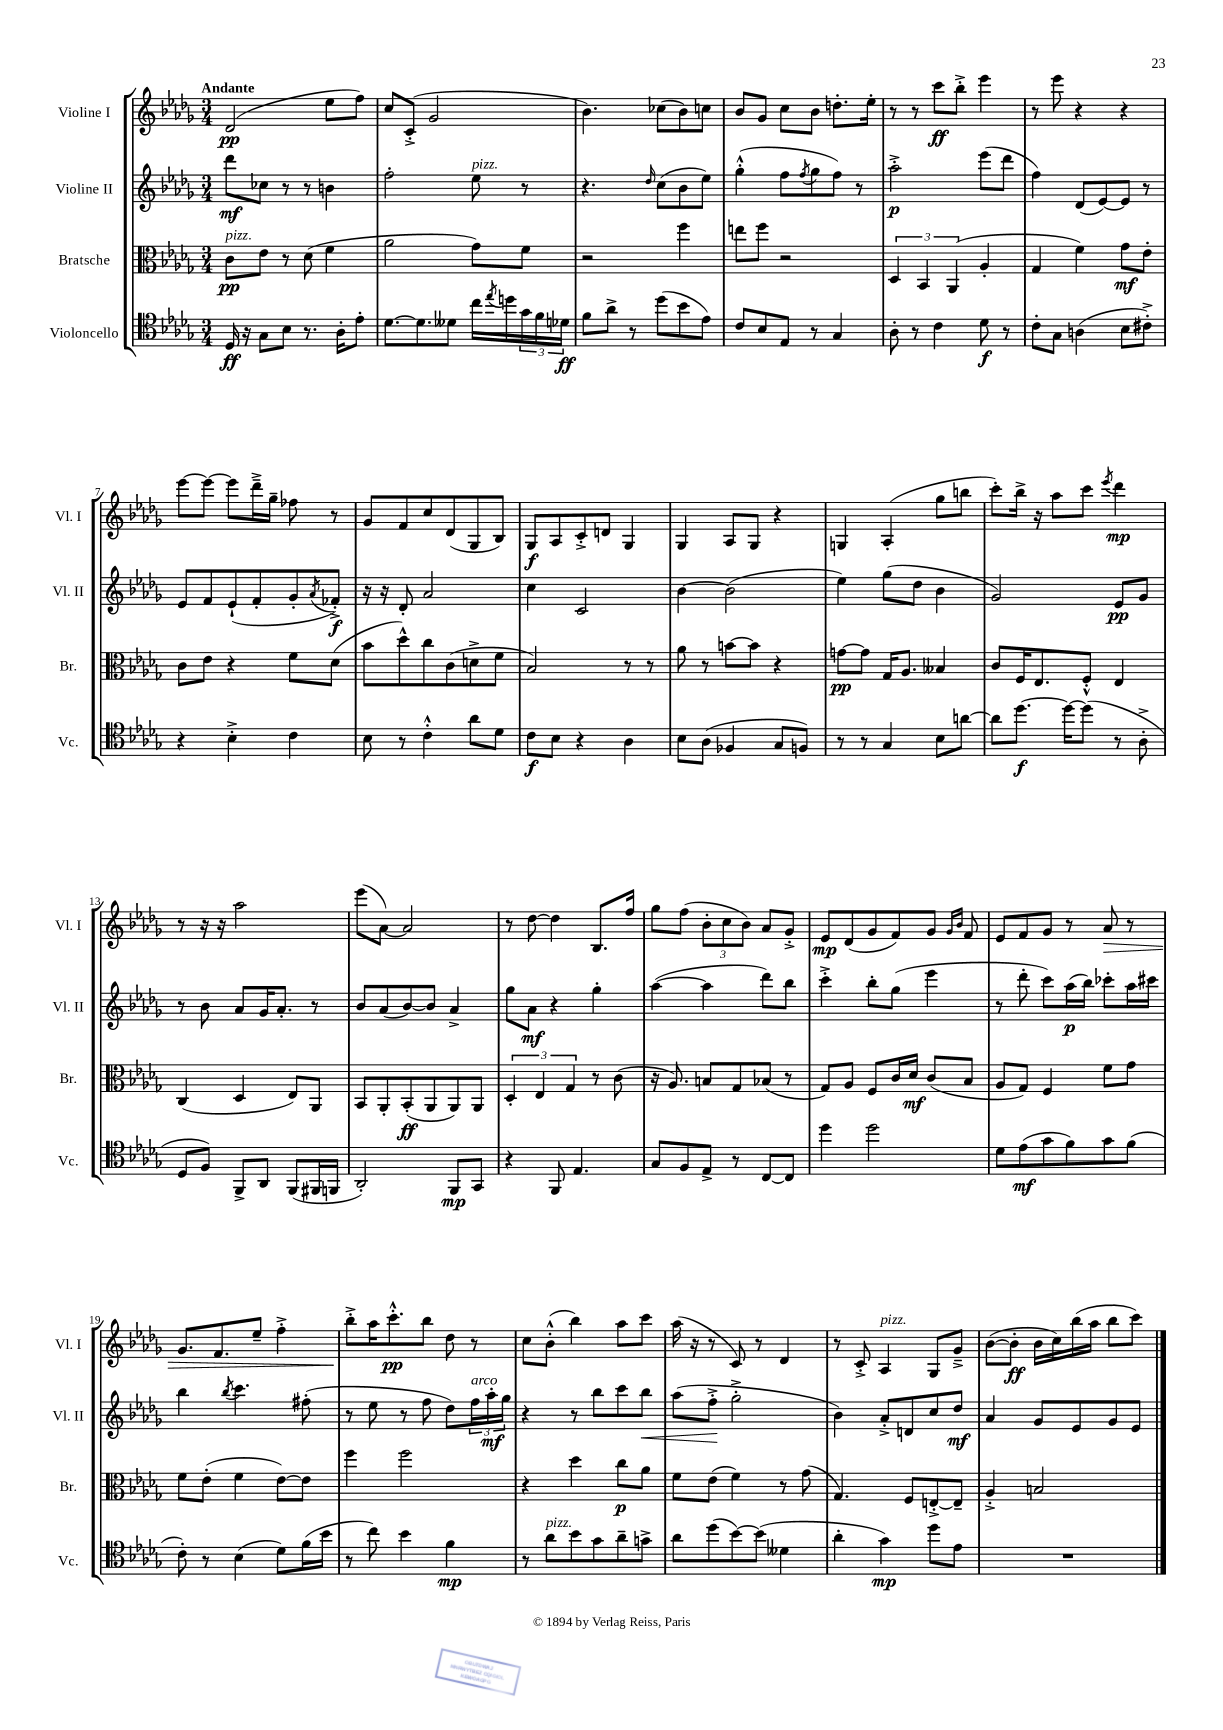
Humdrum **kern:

**kern	**kern	**kern	**kern
*staff4	*staff3	*staff2	*staff1
*clefC4	*clefC3	*clefG2	*clefG2
*k[b-e-a-d-g-]	*k[b-e-a-d-g-]	*k[b-e-a-d-g-]	*k[b-e-a-d-g-]
*M3/4	*M3/4	*M3/4	*M3/4
16D-	8c	8ddd-	(2d-
16r	.	.	.
8G-	8e-	8cc-	.
8B-	8r	8r	.
8.r	(8d-	8r	.
.	4f	4b	8ee-
16A-'	.	.	.
8e-'	.	.	8ff)
=	=	=	=
[8.d-	2a-	2ff'	8cc
.	.	.	(8c'^
8.d-]	.	.	.
.	.	.	2g-
8d--	.	.	.
16cc	8g-)	8ee-	.
8qee-	.	.	.
16dd	.	.	.
24g-	8f	8r	.
24f	.	.	.
24d-	.	.	.
=	=	=	=
8f	2r	4.r	4.b-)
8a-^	.	.	.
8r	.	.	.
.	.	16qqdd-	.
(8dd-	.	(8cc	(8cc-
8b-	4ff	8b-	8b-)
8e-)	.	8ee-)	8cc
=	=	=	=
8c	8ee	(4gg-'^^	8b-
8B-	8ff	.	8g-
8E-	2r	8ff	8cc
.	.	8qff	.
8r	.	8gg-	8b-
4G-	.	8ff)	8.dd'
.	.	8r	.
.	.	.	16ee-'
=	=	=	=
8A-'	6D-	2aa-'^	8r
8r	.	.	8r
.	6BB-	.	.
4c	.	.	8ccc
.	(6AA-	.	.
.	.	.	8bb-'^
8d-	4A-'	(8eee-	4eee-
8r	.	8ddd-	.
=	=	=	=
8c'	4G-	4ff)	8r
8G-	.	.	8eee-
(4A	4f)	(8d-	4r
.	.	[8e-)	.
8B-	8g-	8e-]	4r
8c#'^)	8e-'	8r	.
=	=	=	=
4r	8c	8e-	[8eee-
.	8e-	8f	8eee-_
4B-'^	4r	(8e-`	8eee-]
.	.	8f'	16ddd-~^
.	.	.	16gg-~
4c	8f	8g-'	8ff-
.	.	8qa-	.
.	(8d-	8f-'^)	8r
=	=	=	=
8B-	8b-	16r	8g-
.	.	16r	.
8r	8dd-^^)	8d-'	8f
4c'^^	8cc	2a-	8cc
.	(8c	.	(8d-
8a-	8d^	.	8G-
8d-	8f	.	8B-)
=	=	=	=
8c	2B-)	4cc	8G-
8B-	.	.	8A-
4r	.	2c	8c'^
.	.	.	8d
4A-	8r	.	4G-
.	8r	.	.
=	=	=	=
8B-	8a-	[4b-	4G-
(8A-	8r	.	.
4F-	[8b	(2b-]	8A-
.	8b]	.	8G-
8G-	4r	.	4r
8F)	.	.	.
=	=	=	=
8r	[8g	4ee-)	4G
8r	8g]	.	.
4G-	16G-	(8gg-	(4A-'
.	8.A-	.	.
.	.	8dd-	.
8B-	4B--	4b-	8gg-
[8a	.	.	8bb
=	=	=	=
8a]	8c	2g-)	8ccc')
[8.dd-	16F	.	16bb-^
.	8.E-	.	16r
.	.	.	8aa-
16dd-_	.	.	.
(8dd-]	8F'^^	.	8ccc
.	.	.	8qeee-
8r	4E-	8e-	4ddd-
8A-'^	.	8g-	.
=	=	=	=
8D-	(4C	8r	8r
8F)	.	8b-	16r
.	.	.	16r
8FF^	4D-	8a-	2aa-
8AA-	.	16g-	.
.	.	8.a-'	.
(8FF	8E-)	.	.
16FF#	8AA-	8r	.
16FF	.	.	.
=	=	=	=
2AA-')	8BB-	8b-	(8eee-
.	8AA-'	(8a-	[8a-)
.	(8BB-'	[8b-)	2a-]
.	8AA-	8b-]	.
8FF	8AA-)	4a-^	.
8GG-	8AA-	.	.
=	=	=	=
4r	6D-'	8gg-	8r
.	.	8a-	[8dd-
.	6E-	.	.
8FF	.	4r	4dd-]
.	6G-	.	.
4.E-	.	.	.
.	8r	4gg-'	8.B-
.	(8c	.	.
.	.	.	16ff
=	=	=	=
8G-	16r	([4aa-	8gg-
.	8.A-)	.	.
8F	.	.	(8ff
8E-^	8B	4aa-]	12b-'
.	.	.	12cc
8r	8G-	.	.
.	.	.	12b-)
[8C	(8B-	8ddd-)	8a-
8C]	8r	8bb-	8g-'^
=	=	=	=
4dd-	8G-)	4ccc'^	8e-
.	8A-	.	(8d-
2dd-	8F	8bb-'	8g-
.	16c	(8gg-	8f)
.	16d-	.	.
.	(8c	4eee-	8g-
.	.	.	16qqg-
.	.	.	16qqb-
.	8B-	.	8f
=	=	=	=
8d-	8A-	8r	8e-
(8e-	8G-)	8ddd-'	8f
8g-	4F	8ccc)	8g-
8f)	.	(16aa-	8r
.	.	16bb-)	.
8g-	8f	8ccc-'	8a-
(8f	8g-	16aa-	8r
.	.	16ccc#	.
=	=	=	=
8c')	8f	4bb-	8.g-
8r	(8e-'	.	.
.	.	.	8.f
.	.	8qbb-	.
(4B-	4f	4.ccc	.
.	.	.	8ee-~
8d-)	[8e-)	.	4ff'^
(16f	8e-]	(8ff#'	.
16b-	.	.	.
=	=	=	=
8r	4ff	8r	8bb-'^
8cc)	.	8ee-	16aa-
.	.	.	8.ccc'^^
4b-	2ff	8r	.
.	.	8ff	8bb-
4f	.	8dd-)	8dd-
.	.	24ff	8r
.	.	24aa-'	.
.	.	24gg-	.
=	=	=	=
8r	4r	4r	8cc
8a-	.	.	(8b-'^^
8b-	4dd-	8r	4bb-)
8g-	.	8bb-	.
8a-~	8cc	8ccc	8aa-
8g^	8a-	8bb-	8ccc
=	=	=	=
8a-	8f	(8aa-	(16aa-
.	.	.	16r
(8dd-	(8e-	8ff'^	8r
[8b-)	4f)	2gg-'^	8c)
(8b-]	.	.	8r
4d--	8r	.	4d-
.	(8g-	.	.
=	=	=	=
4a-'	4.G-)	4b-)	8r
.	.	.	8c'^
4g-)	.	8a-'^	4A-
.	8F	8d	.
8dd-	[8E'^	8cc	8G-
8e-	8E~]	8dd-	8g-~^
=	=	=	=
2.r	4A-'^	4a-	([8b-
.	.	.	8b-']
.	2B	8g-	16b-
.	.	.	16cc)
.	.	8e-	(16bb-
.	.	.	16aa-
.	.	8g-	8bb-
.	.	8e-	8ccc)
==	==	==	==
*-	*-	*-	*-
